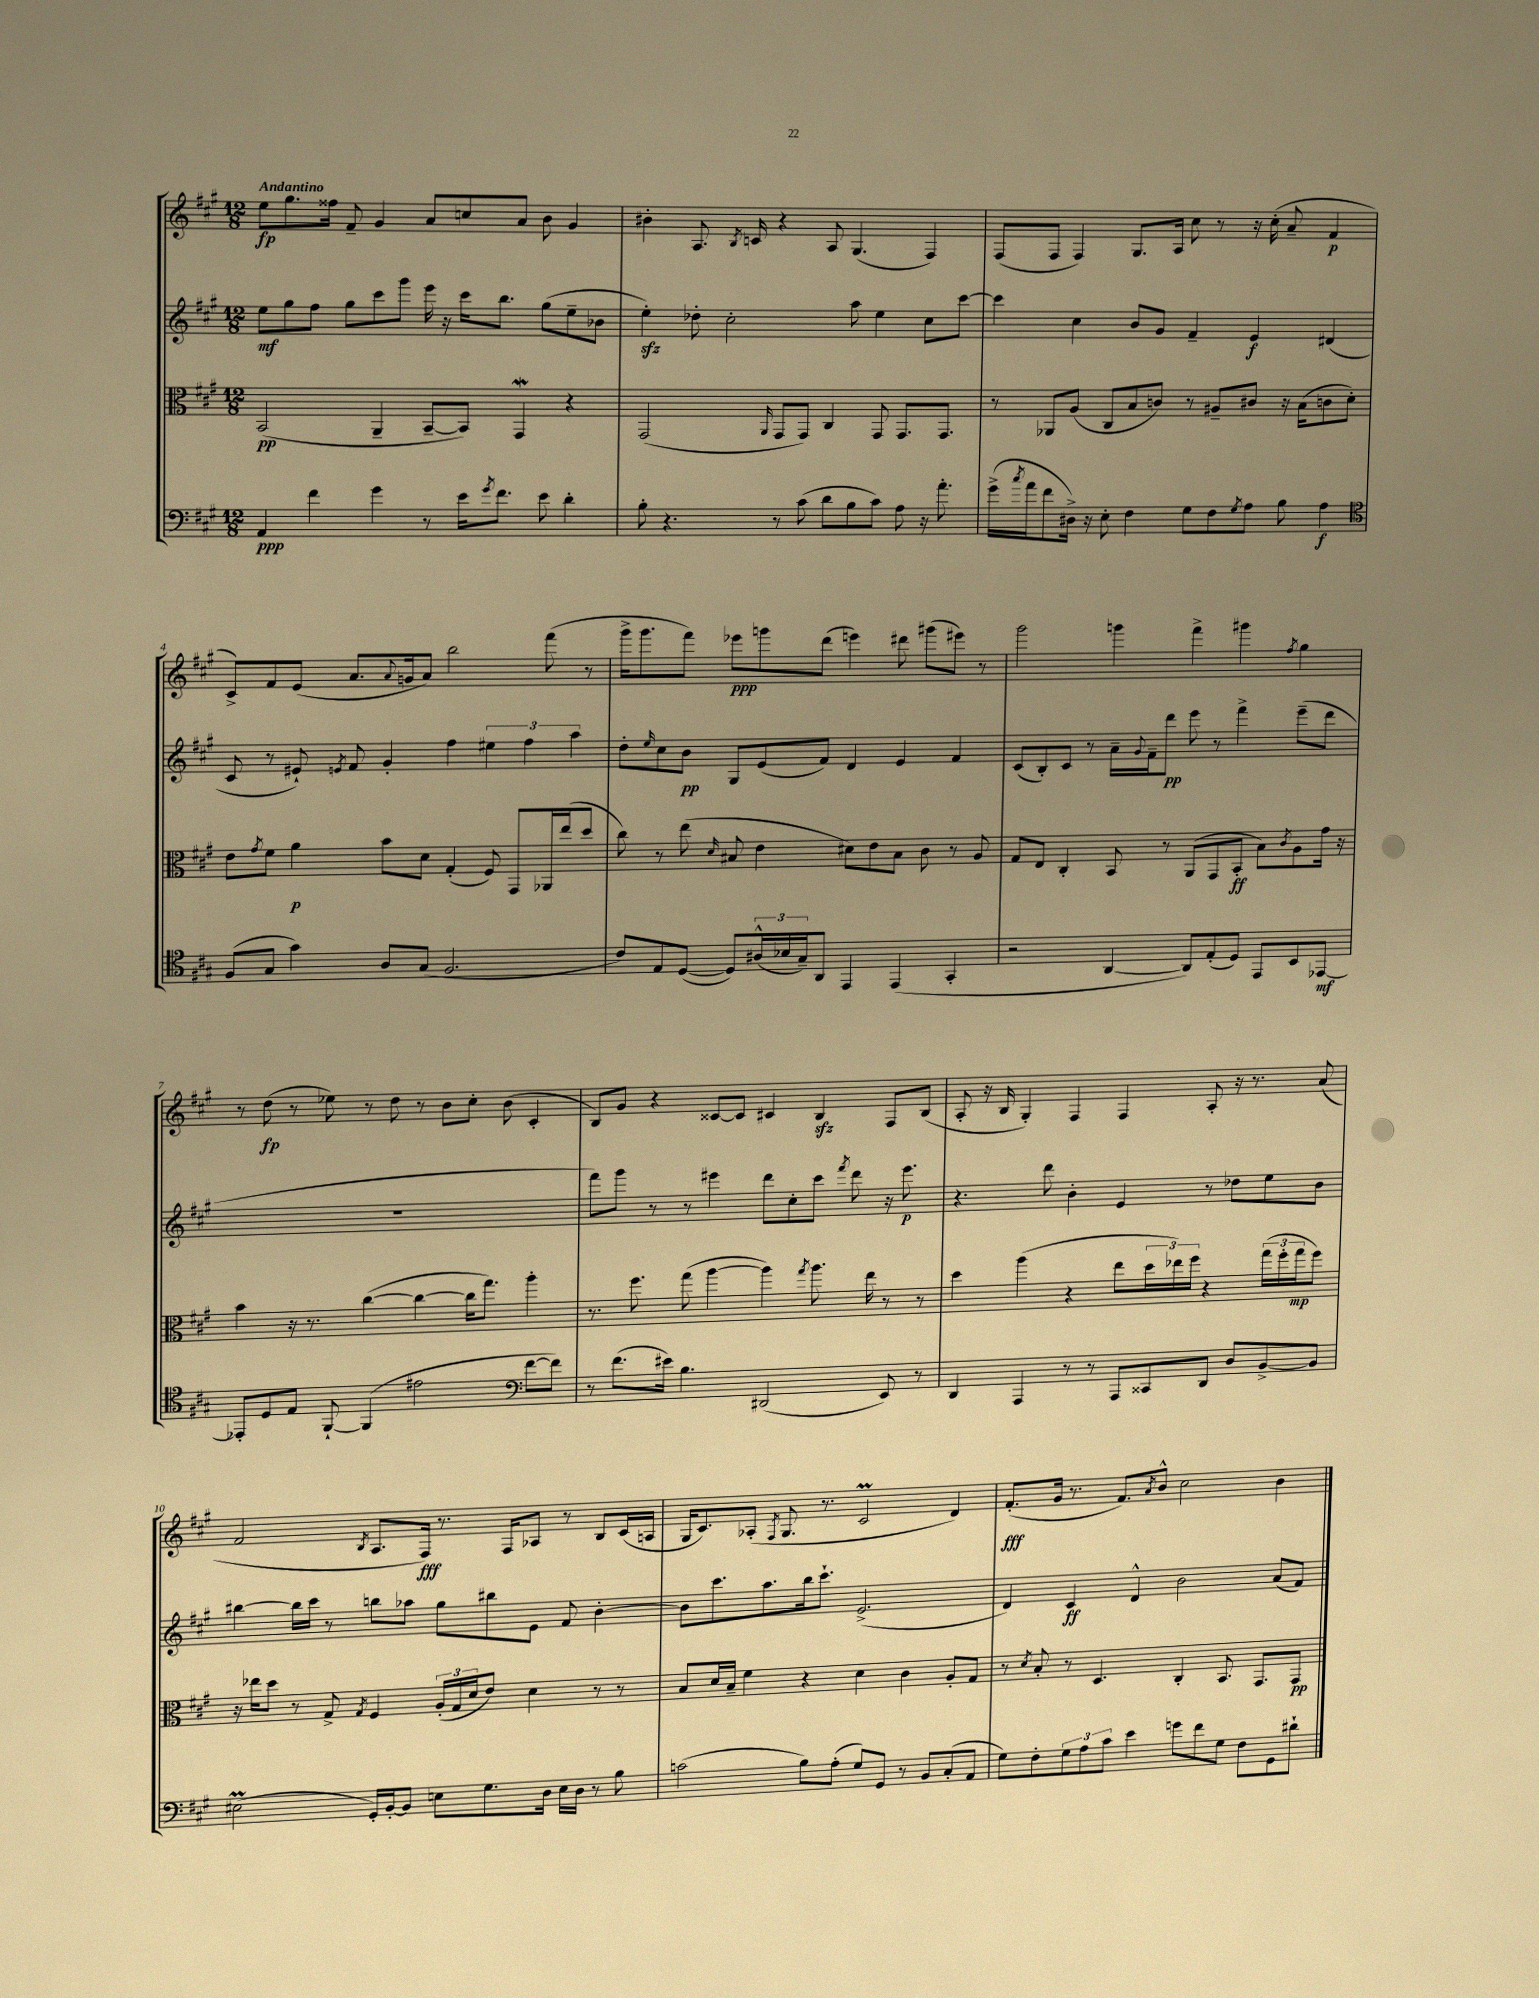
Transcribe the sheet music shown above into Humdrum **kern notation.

**kern	**kern	**kern	**kern
*staff4	*staff3	*staff2	*staff1
*clefF4	*clefC3	*clefG2	*clefG2
*k[f#c#g#]	*k[f#c#g#]	*k[f#c#g#]	*k[f#c#g#]
*M12/8	*M12/8	*M12/8	*M12/8
4AA/	(2BB/	8ee\L	8ee\L
.	.	8gg#\	8.gg#\
4f#\	.	8ff#\J	.
.	.	.	16ff##\Jk
.	.	8gg#\L	8f#~/
4g#\	4AA~/	8ccc#\	4g#/
.	.	8ggg#\J	.
8r	[8BB~/L	16eee\	8a/L
.	.	16r	.
16e\LK	8BB/]J)	16ccc#\LK	8cc/
8qg#/	.	.	.
8.f#\J	.	8.bb\J	.
.	4GG#/	.	8a/J
8e\	.	(8gg#\L	8b\
4d'\	4r	8ee~\	4g#/
.	.	8b-\J	.
=	=	=	=
8B'\	(2GG#/	4ee'\)	4b#'\
4.r	.	.	.
.	.	8dd-'\	8.A/
.	.	2cc#'\	.
.	.	.	8qB/
.	.	.	16c/
.	16qqAA/	.	.
8r	8GG#/L	.	4r
(8c#\	8GG#/J)	.	.
8d\L	4C#/	.	8A/
8B\	.	8aa\	(4.G#/
8c#\J)	8GG#/	4ee\	.
8A\	8.GG#/L	.	.
16r	.	8cc#\L	4F#/)
8.a'\	8.GG#/J	.	.
.	.	[8ccc#\J	.
=	=	=	=
(16g#^\LL	8r	4ccc#\]	(8F#/L
8qcc#/	.	.	.
16a\J	.	.	.
8f#\	8AA-/L	.	8F#/J
16D#^\Jk)	(8A/J	4cc#\	4F#/)
16r	.	.	.
8E'\	8C#/L	.	.
4F#\	8B/	8b/L	8.G#/L
.	8c/J)	8g#/J	.
.	.	.	16A/Jk
8G#\L	8r	4f#~/	8cc#\
8F#\	8A#~/L	.	8r
8qG#/	.	.	.
8A\J	8c#/J	4e/	16r
.	.	.	(16cc#'\
8B\	16r	.	8a~/
.	(16B\LK	.	.
4A\	8c\	(4d#/	4f#/
.	8d'\J)	.	.
=	=	=	=
*clefC4	*	*	*
(8F#/L	8e\L	8c#/	8c#^/L)
.	8qg#/	.	.
8G#/J	8f#\J	8r	8f#/
4g#\)	4a\	8e#`/)	(8e/J
.	.	8qe/	.
.	.	8f#/	8.a/L
8A/L	8b\L	4g#'/	.
.	.	.	8qqa/
.	.	.	16g/k
(8G#/J	8d\J	.	8a/J)
2.F#/	(4G#'/	4ff#\	2bb\
.	8F#/)	6ee#\	.
.	8GG#/L	.	.
.	.	6ff#\	.
.	16AA-/L	.	(8fff#\
.	(16ee/J	.	.
.	.	6aa\	.
.	8dd/J	.	8r
=	=	=	=
8c#/L)	8cc#\)	8dd'\L	16ggg#^\LK
.	.	.	8.ggg#\
.	.	16qqee/	.
8E/	8r	8cc#\	.
([8D/J	(8ee\	8b\J	8fff#\J)
.	16qqd/	.	.
8D/]L)	8B#/	8G#/L	8eee-\L
(24A#^^/L	4e\	(8e/	8ggg\
24B-/	.	.	.
24G#~/J)	.	.	.
8AA/J	.	8f#/J)	(8ddd\J
4EE/	8d#\L)	4d/	4eee\)
.	8e\	.	.
(4EE/	8B#\J	4e/	8ddd#\
.	8c#\	.	(8ggg#\L
4GG#'/	8r	4f#/	8eee#\J)
.	8A/	.	8r
=	=	=	=
2r	8G#/L	(8c#/L	2ggg#\
.	8E/J	8B'/)	.
.	4C#'/	8c#/J	.
.	.	8r	.
[4AA/	8BB/	16a~\LL	4ggg\
.	.	8qqg#/	.
.	.	16f#~\J	.
.	8r	8ddd\J	.
8AA/]L)	(8AA/L	8eee\	4fff#^\
(8E'/	8GG#/	8r	.
8D/J)	8BB'/J	4fff#^\	4ggg#\
8EE/L	8B\L)	.	.
.	8qc#/	.	8qff#/
8BB/	8A\	(8eee~\L	4gg#\
[8EE-/J	16g#\Jk	8ddd\J	.
.	16r	.	.
=	=	=	=
8EE-'/]L	4b\	1.r	8r
8D/	.	.	(8dd\
8E/J	16r	.	8r
.	8.r	.	.
[8FF#`/	.	.	8ee-\)
(4FF#/]	([4cc#\	.	8r
.	.	.	8dd\
2e#\	4cc#\_	.	8r
.	.	.	8b\L
.	16cc#\]LK	.	8cc#'\J
.	8.gg#\J)	.	.
.	.	.	(8b\
*clefF4	*	*	*
[8f#\L	4aa'\	.	4c#'/
8f#\]J)	.	.	.
=	=	=	=
8r	8.r	8fff#\L)	8B/L)
(8.f#\L	.	8ggg#\J	8g#/J
.	8.ff#\	.	.
.	.	8r	4r
16e#\Jk)	.	.	.
4.B\	(8gg#\	8r	.
.	[4aa\	4eee#\	[8c##/L
.	.	.	8c##/]J
(2DD#/	4aa\])	8ddd\L	4c#/
.	.	8cc#'\	.
.	8qgg#/	.	.
.	8.aa\	8ccc#\J	4B/
.	.	8qfff#/	.
.	.	8ddd\	.
.	16ee\	.	.
8EE/)	8r	16r	8F#/L
.	.	8.eee#\	.
8r	8r	.	(8B/J
=	=	=	=
4DD/	4dd\	4.r	8A'/
.	.	.	16r
.	.	.	16B/
4AAA/	(4aa\	.	4G#'/)
.	.	8ddd\	.
8r	4r	4b'\	4F#/
8r	.	.	.
8AAA/L	8ee\L	4e/	4F#/
8CC##/	24dd\L	.	.
.	24ee-\)	.	.
.	24ff#\JJ	.	.
8DD/J	4r	8r	8A'/
8D/L	.	8dd-\L	16r
.	.	.	8.r
[8BB^/	(24gg#\LL	8ee\	.
.	24ff#'\	.	.
.	24gg#\J	.	.
8BB/]J	8ff#\J)	8b\J	(8a/
=	=	=	=
(2E#\	16r	[4bb#\	2f#/
.	16ee-\LK	.	.
.	8dd\J	.	.
.	8r	16bb#\]LL	.
.	.	16ccc#\JJ	.
.	8G#^/	8r	.
.	8qG#/	.	8qB/
16GG#'/LL)	4F#/	8bb\L	8.A/L
[16BB'/J	.	.	.
8BB/]J	.	8aa-\J	.
.	.	.	16F#/Jk)
8E\L	(24A'/LL	8gg#\L	8.r
.	24G#/	.	.
.	24d/J	.	.
8.G#\	8e/J)	8bb#\	.
.	.	.	16F#/LK
.	4d\	8e\J	8A-/J
16D\Jk	.	.	.
16E\LL	.	8f#/	8r
16D\JJ	.	.	.
8r	8r	[4b'\	8B/L
8B\	8r	.	(16c#/L
.	.	.	16A/JJ
=	=	=	=
(2c\	8B/L	8b\]L	16G#/LK
.	.	.	8.c#/)
.	16d/L	8.ccc#\	.
.	16B~/JJ	.	.
.	4f#\	.	(8A-'/J
.	.	8.aa\	.
.	.	.	8qF#/
.	.	.	8.G#/
8B\L)	4r	16bb\k	.
.	.	8.ccc#`\J	8.r
(8A'\J	.	.	.
8G#/L)	4d\	(2.e^/	2c#/
8GG#/J	.	.	.
8r	4c#\	.	.
8BB/L	.	.	.
(8C#'/	8A'/L	.	4d/)
8AA/J	8G#/J	.	.
=	=	=	=
8G#\L)	8r	4d/)	(8.f#'/L
.	8qd/	.	.
8F#'\	8B'/	.	.
.	.	.	16g#/Jk
12G#\	8r	4c#/	8.r
12A\	.	.	.
.	4.D/	.	.
12c#\J	.	.	.
.	.	.	8.f#/L)
4e\	.	4d^^/	.
.	.	.	8qa/
.	.	.	8b^^/J
8g\L	4C#'/	2b\	2cc#\
8f#\	.	.	.
8G#\J	8.BB/	.	.
8F#\L	.	.	.
.	8.GG#/L	.	.
8GG#\	.	(8a/L	4b\
8d#`\J	8GG#/J	8f#/J)	.
==	==	==	==
*-	*-	*-	*-
